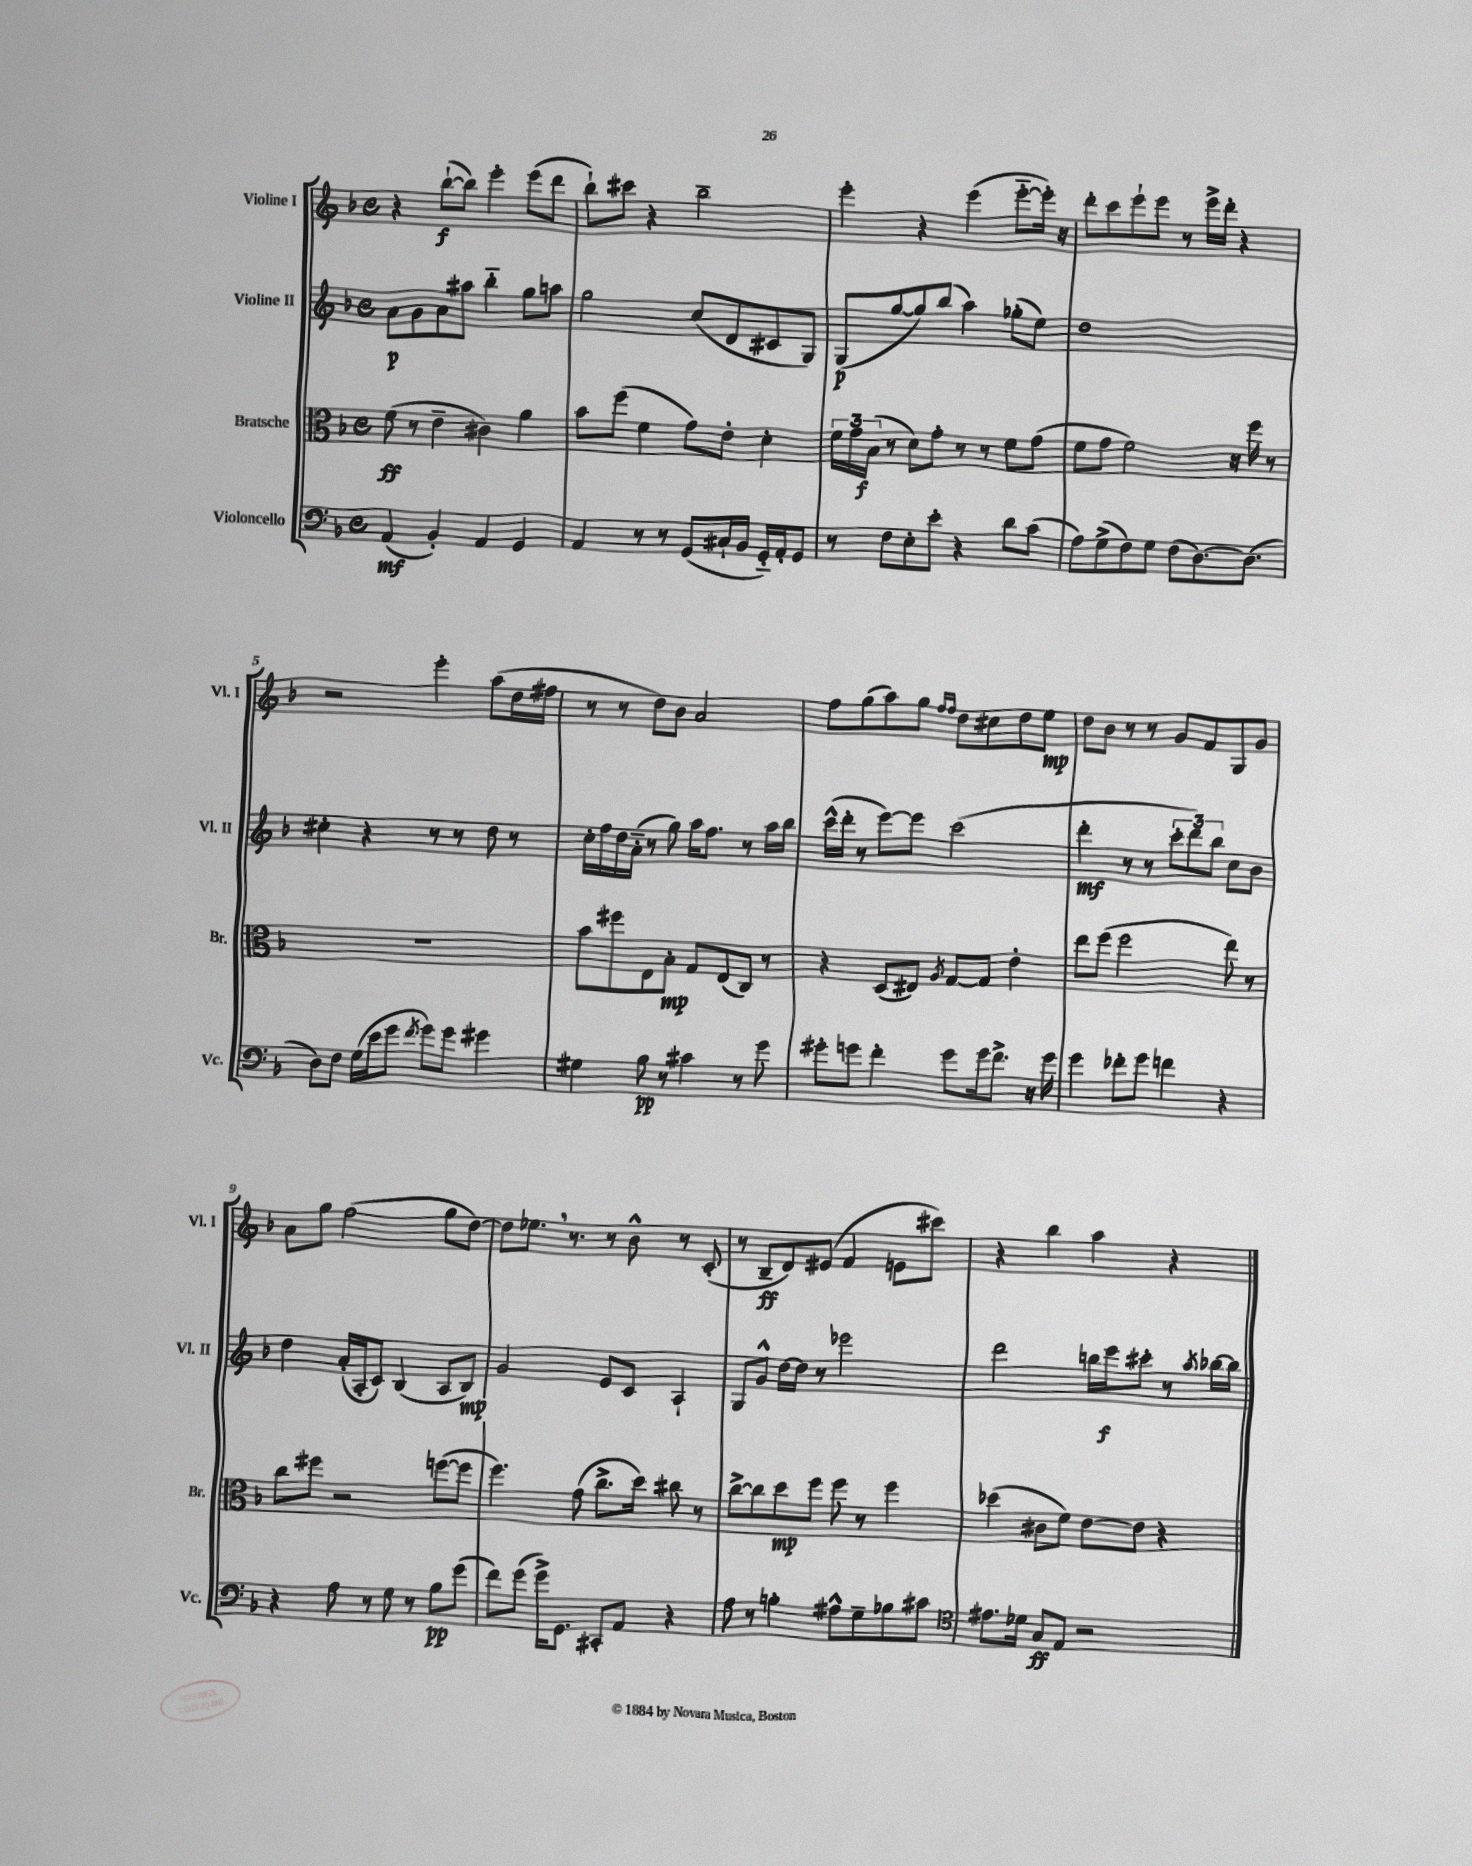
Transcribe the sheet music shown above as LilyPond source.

<<
\new StaffGroup <<
\new Staff = "s0" \with { instrumentName = "Violine I" shortInstrumentName = "Vl. I" } {
    \clef treble \key f \major \defaultTimeSignature \time 4/4
    r4 bes''8~-!\f( bes''8) e'''4-. e'''8( d'''8 |
    bes''8-!) cis'''8 r4 bes''2-- |
    e'''4-. r4 e'''4( e'''8~-_ e'''16-.) r16 |
    d'''8-. c'''8 e'''8-! e'''8 r8 e'''16-> d'''16-. r4 |
    r2 e'''4-. a''8( d''16 fis''16 |
    r8 r8 d''8) bes'8 a'2 |
    f''8 g''8( a''8) g''8 \grace { f''16 f''16 } d''8 cis''8 d''8 e''8\mp |
    d''8 bes'8 r8 r8 g'8 f'8 g8 g'8 |
    a'8 g''8 f''2( g''8 d''8~) |
    d''8 ees''8. \breathe r8. r8 bes'8-^ r8 c'8-.( |
    r8 bes8--\ff d'8) eis'8( f'4 e'8 cis'''8) |
    r4 bes''4 a''4 r4 \bar "|." |
}
\new Staff = "s1" \with { instrumentName = "Violine II" shortInstrumentName = "Vl. II" } {
    \clef treble \key f \major \defaultTimeSignature \time 4/4
    a'8\p g'8 a'8 ais''8 bes''4-_ g''8 a''8 |
    g''2 c''8( d'8 cis'8 g8) |
    g8\p( g''8~ g''8) bes''8( a''4) ges''8-.( e''8) |
    d''1 |
    cis''4-. r4 r8 r8 d''8 r8 |
    c''16-. f''16 d''16 a'16-_( r8 g''8) a''16 f''8. r8 a''16 bes''16 |
    c'''16-^( d'''16-. r8 e'''8~) e'''8 c'''2( |
    d'''4-.\mf r8 r8 \tuplet 3/2 { c'''8-. d'''8) bes''8 } c''8 bes'8 |
    d''4 a'16-.( a16-. c'8) bes4( a8 bes8\mp) |
    g'2 e'8 c'8 a4-! |
    g8 g'8-^ d''16~ d''16 r8 ees'''2 |
    d'''2 b''16 e'''16\f cis'''8-. r8 \acciaccatura { a''8 } bes''16~ bes''16 \bar "|." |
}
\new Staff = "s2" \with { instrumentName = "Bratsche" shortInstrumentName = "Br." } {
    \clef alto \key f \major \defaultTimeSignature \time 4/4
    f'8\ff( r8 e'4-- cis'4) a'4 |
    bes'8 f''8( f'4 g'8) e'8-. d'4-. |
    \tuplet 3/2 { f'16 g'16 bes16\f( } r8 d'8) g'8-. r8 r8 f'8 g'8( |
    f'8 g'8 f'2) r16 f''16 r8 |
    R1 |
    bes'8 fis''8 e8 bes8-.\mp g8 e8( c8) r8 |
    r4 d8( eis8) \acciaccatura { a8 } g8~ g8 e'4-. |
    e''8 f''8( f''2 e''8) r8 |
    c''8 fis''8 r2 f''8~( f''8 |
    f''4.) g'8( c''8.-> d''16) cis''8 r8 |
    c''8~-> c''8 d''8\mp f''8 f''8 r8 f''4 |
    des''4( cis'8 f'8) e'8~ e'8 r4 \bar "|." |
}
\new Staff = "s3" \with { instrumentName = "Violoncello" shortInstrumentName = "Vc." } {
    \clef bass \key f \major \defaultTimeSignature \time 4/4
    a,4\mf( bes,4-.) a,4 g,4 |
    a,4 r8 r8 g,8( cis16-! bes,16 g,16-_) a,16-. g,8 |
    r8 f8 e8-. e'8-. r4 d'8 c'8( |
    a8) g8->( f8) g8 f8( d8.~) d8.( |
    d8) f8 g16( e'16 g'8 \acciaccatura { f'8 } g'8) g'8 gis'4 |
    gis4 bes8\pp r8 cis'4 r8 g'8 |
    gis'8-. g'8 f'4-. g'8 g'16 f'8.-> r16 g'16 |
    g'4 fes'8-. g'8 f'4 r4 |
    r4 a8 r8 g8 r8 bes8\pp g'8( |
    f'8) g'8( g'16->) g,8. cis,8-. a,8 r4 |
    a8 r8 b4-. ais8-^ g8-- bes8 cis'8 |
    \clef tenor eis'8. des'16 g8\ff e8 r2 \bar "|." |
}
>>
>>
